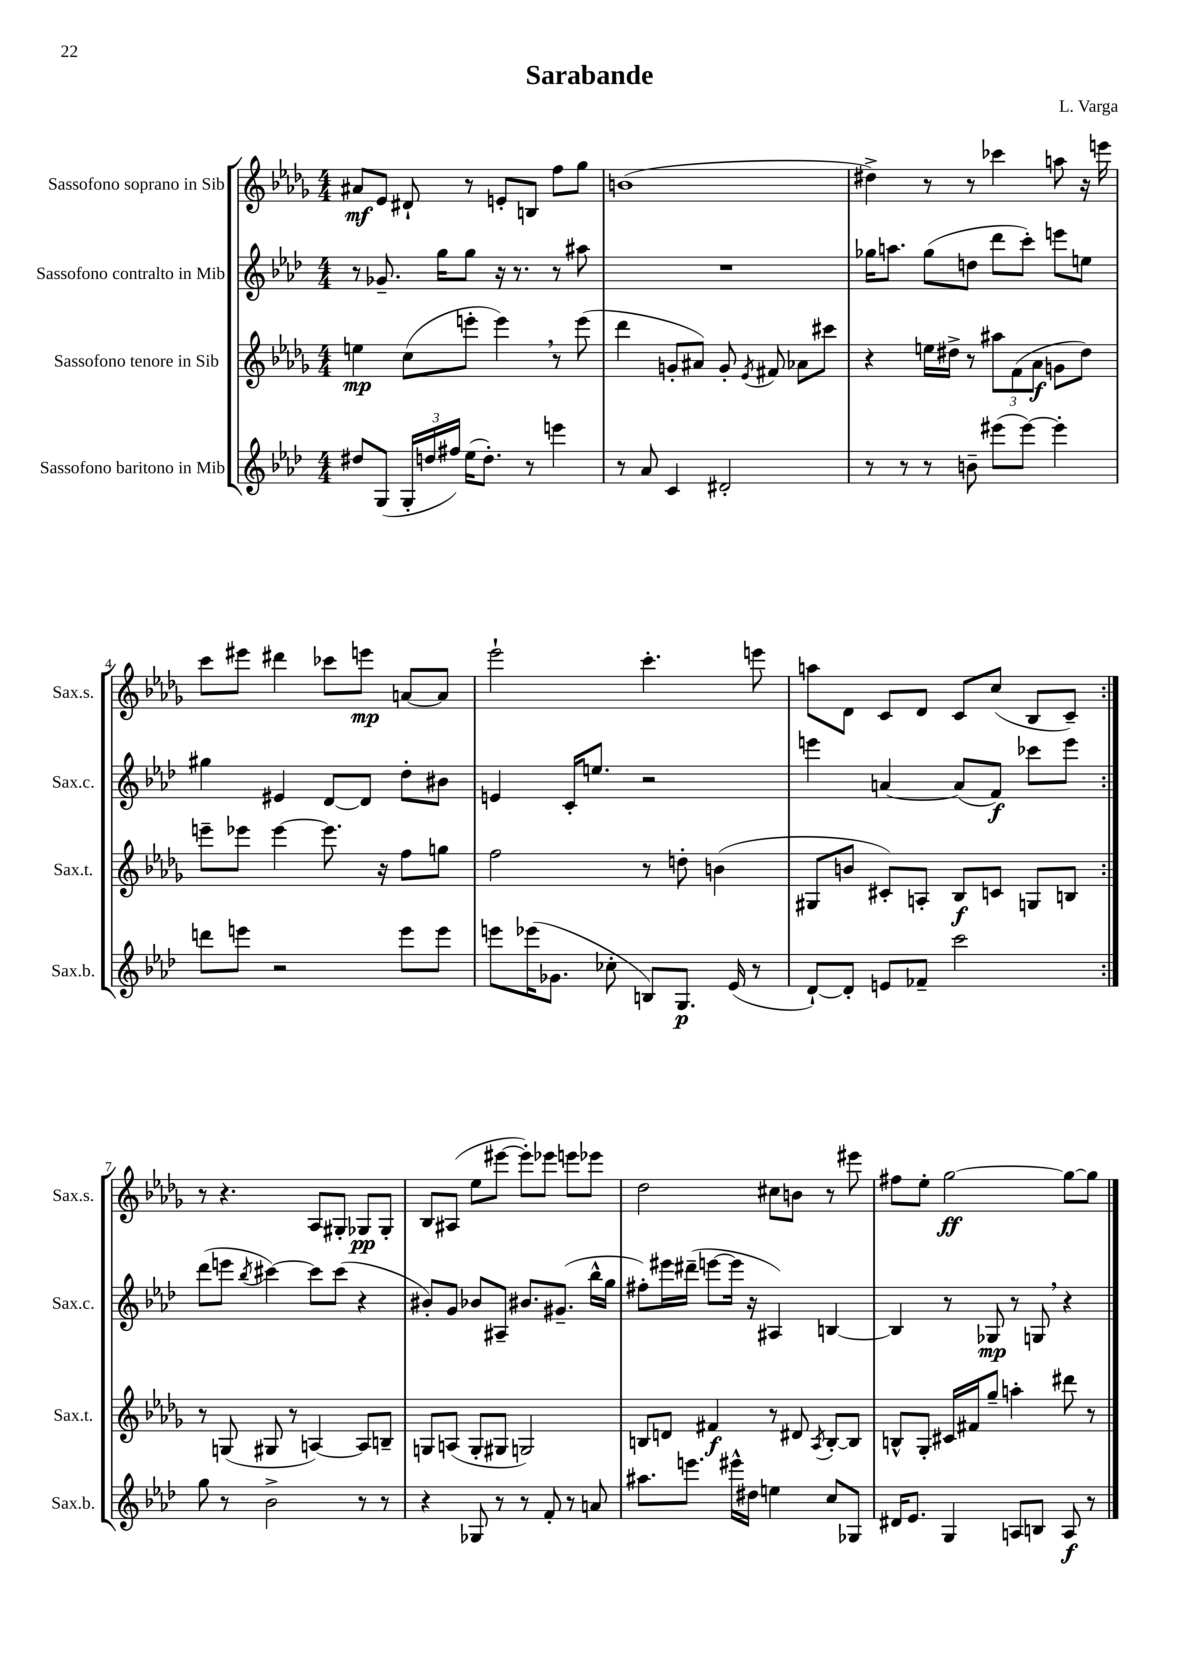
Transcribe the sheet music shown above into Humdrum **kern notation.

**kern	**kern	**kern	**kern
*staff4	*staff3	*staff2	*staff1
*clefG2	*clefG2	*clefG2	*clefG2
*k[b-e-a-d-]	*k[b-e-a-d-g-]	*k[b-e-a-d-]	*k[b-e-a-d-g-]
*M4/4	*M4/4	*M4/4	*M4/4
8dd#/L	4ee\	8r	8a#/L
(8G/J	.	8.g-~/	8e-/J
24G'/LL	(8cc\L	.	8d#`/
24dd/	.	.	.
.	.	16gg\LK	.
24ff#/JJ)	.	.	.
(16ee-\LK	8eee'\J	8gg\J	8r
8.dd'\J)	.	.	.
.	4eee\)	16r	8e'/L
.	.	8.r	.
8r	.	.	8B/J
4eee\	8r	8r	8ff\L
.	(8eee\	8aa#\	8gg-\J
=	=	=	=
8r	4ddd-\	1r	(1b
8a-/	.	.	.
4c/	8g'/L	.	.
.	8a#/J)	.	.
2d#'/	8g'/	.	.
.	8qe-/	.	.
.	8f#/	.	.
.	8a-\L	.	.
.	8ccc#\J	.	.
=	=	=	=
8r	4r	16gg-\LK	4dd#^\)
.	.	8.aa\J	.
8r	.	.	.
8r	16ee\LL	(8gg-\L	8r
.	16dd#^\JJ	.	.
8b~\	8r	8dd\J	8r
(8eee#\L	12aa#\L	8ddd-\L	4ccc-\
.	(12f\	.	.
[8eee#\J)	.	8ccc'\J)	.
.	12a-\J	.	.
4eee#'\]	8g\L	8eee\L	8aa\
.	8dd#\J)	8ee\J	16r
.	.	.	16eee\
=	=	=	=
8ddd\L	8eee~\L	4gg#\	8ccc\L
8eee\J	8eee-\J	.	8eee#\J
2r	[4eee-\	4e#/	4ddd#\
.	8.eee-\]	[8d-/L	8ccc-\L
.	.	8d-/]J	8eee\J
.	16r	.	.
8eee\L	8ff\L	8dd-'\L	[8a/L
8eee\J	8gg\J	8b#\J	8a/]J
=	=	=	=
8eee\L	2ff\	4e/	2eee-`\
(16eee-\K	.	.	.
8.g-\J	.	.	.
.	.	16c'/LK	.
.	.	8.ee/J	.
8cc-'\	.	.	.
8B/L)	8r	2r	4.ccc'\
8.G/J	8dd'\	.	.
.	(4b\	.	.
(16e-/	.	.	.
8r	.	.	8eee\
=	=	=	=
[8d-`/L)	8G#/L	4eee\	8aa\L
8d-'/]J	8b/J	.	8d-\J
8e/L	8c#'/L)	[4a/	8c/L
8f-~/J	8A'/J	.	8d-/J
2ccc\	8B-/L	(8a/]L	8c/L
.	8c/J	8f/J)	(8cc/J
.	8G/L	8ccc-\L	8B-/L
.	8B/J	8eee\J	8c~/J)
=:|!	=:|!	=:|!	=:|!
8gg\	8r	(8ddd-\L	8r
8r	(8G/	8eee\J	4.r
.	.	8qbb-/	.
2b-^\	8G#/	[4ccc#\)	.
.	8r	.	.
.	[4A/)	8ccc#\]L	8A-/L
.	.	(8ccc#\J	8G#'/J
8r	8A/]L	4r	8G-/L
8r	8B~/J	.	8G-'/J
=	=	=	=
4r	8G/L	8b#'/L)	8B-/L
.	(8A/J	8g/J	(8A#/J
8G-/	8G'/L	8b-/L	8ee-\L
8r	8G#/J	8A#~/J	[8eee#\J
8r	2G/)	8.b#/L	8eee#'\]L)
8f'/	.	.	8eee-\J
.	.	(8.g#~/J	.
8r	.	.	8eee\L
8a/	.	16bb-^^\LL	8eee-\J
.	.	16gg\JJ	.
=	=	=	=
8.aa#\L	8B/L	8ff#'\L)	2dd-\
.	8d/J	16eee#\L	.
8.eee\J	.	(16ddd#~\JJ	.
.	4f#/	[8eee\L	.
16eee#^^\LL	.	16eee\]Jk	.
16dd#\JJ	.	16r	.
4ee\	8r	4A#/)	8cc#\L
.	8d#/	.	8b\J
.	8qA-/	.	.
8cc/L	[8B'/L	[4B/	8r
8G-/J	8B/]J	.	8eee#\
=	=	=	=
16d#/LK	8B^^/L	4B/]	8ff#\L
8.e-/J	.	.	.
.	8G-'/J	.	8ee-'\J
4G/	16c#/LL	8r	[2gg-\
.	16f#/J	.	.
.	8gg-~/J	8G-/	.
8A/L	4aa'\	8r	.
8B/J	.	8G/	.
8A/	8ddd#\	4r	8gg-\_L
8r	8r	.	8gg-\]J
==	==	==	==
*-	*-	*-	*-
